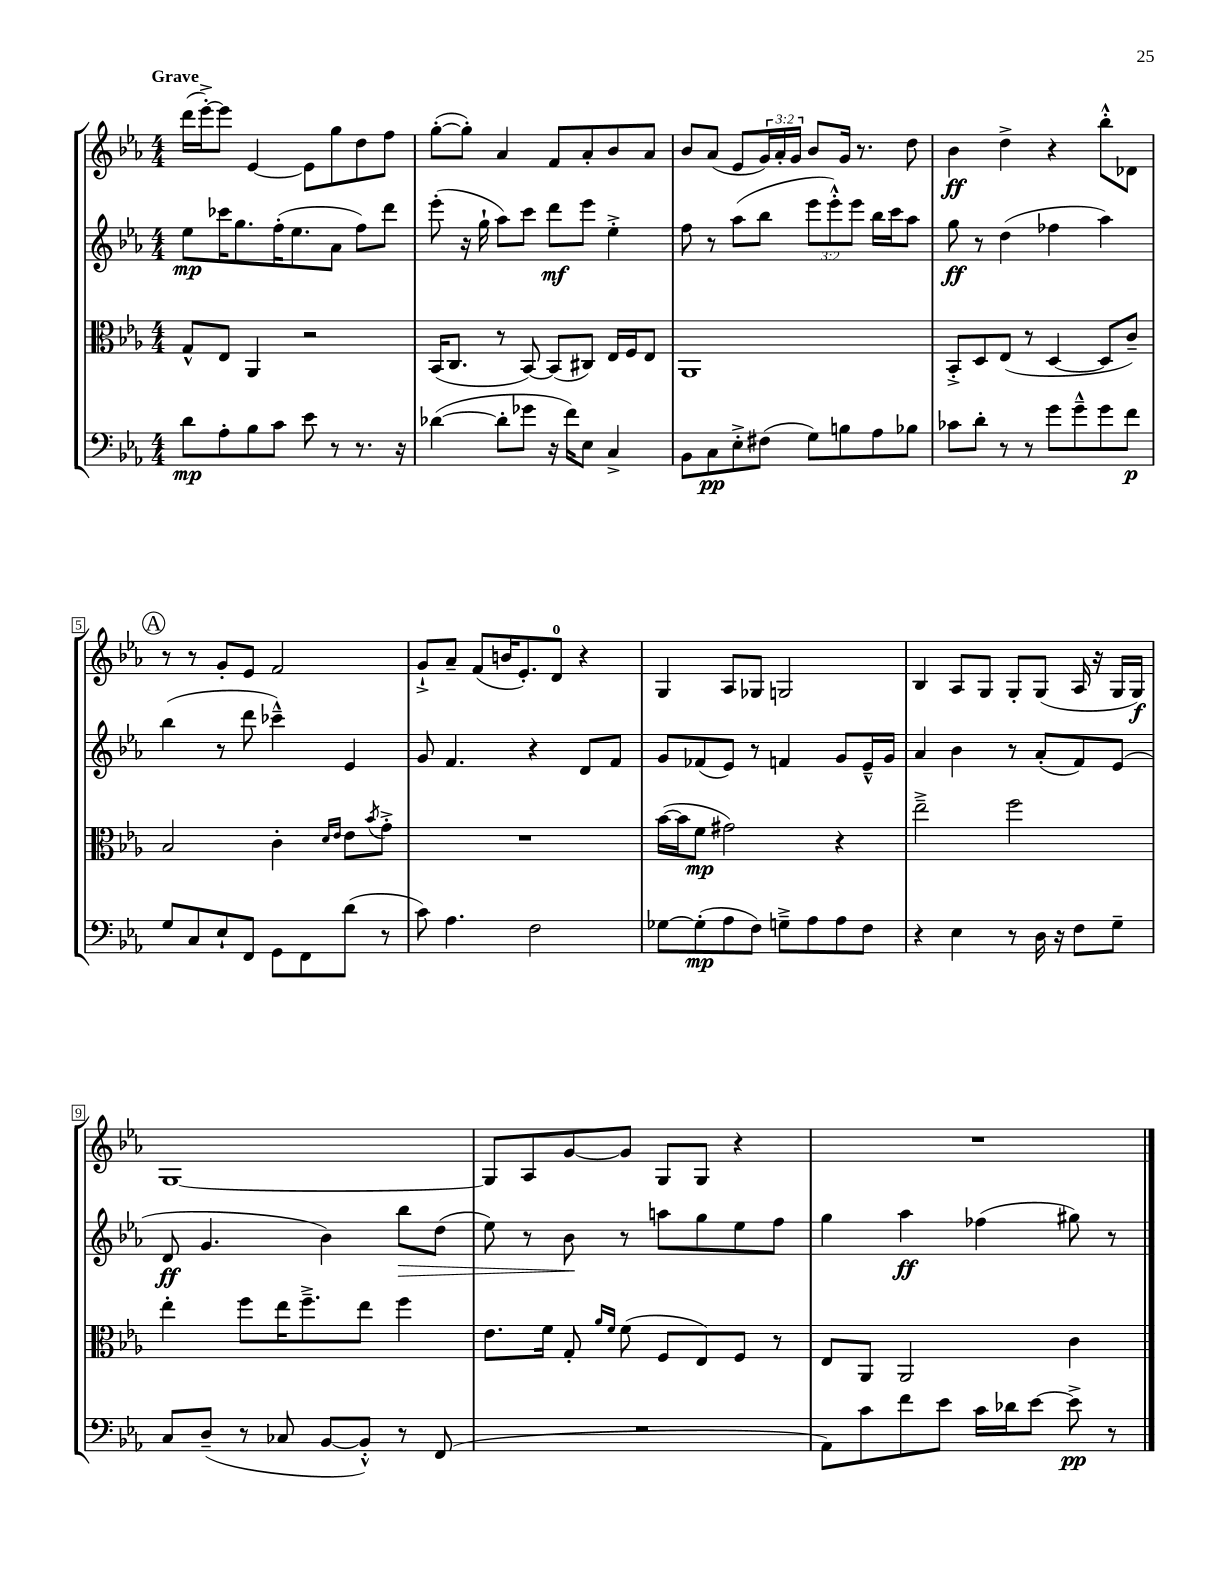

**kern	**kern	**kern	**kern
*staff4	*staff3	*staff2	*staff1
*clefF4	*clefC3	*clefG2	*clefG2
*k[b-e-a-]	*k[b-e-a-]	*k[b-e-a-]	*k[b-e-a-]
*M4/4	*M4/4	*M4/4	*M4/4
8d	8G^^	8ee-	(16ddd
.	.	.	[16eee-'^)
8A-'	8E-	16ccc-	8eee-]
.	.	8.gg	.
8B-	4AA-	.	[4e-
8c	.	(16ff'	.
.	.	8.ee-	.
8e-	2r	.	8e-]
8r	.	8a-	8gg
8.r	.	8ff)	8dd
.	.	8ddd	8ff
16r	.	.	.
=	=	=	=
([4d-	(16BB-	(8eee-'	([8gg'
.	8.C	.	.
.	.	16r	8gg'])
.	.	16gg`	.
8d-']	8r	8aa-)	4a-
8g-	[8BB-)	8ccc	.
16r	(8BB-]	8ddd	8f
16f)	.	.	.
8E-	8C#)	8eee-	8a-'
4C^	16E-	4ee-'^	8b-
.	16F	.	.
.	8E-	.	8a-
=	=	=	=
8BB-	1AA-	8ff	8b-
8C	.	8r	(8a-
8E-'^	.	(8aa-	8e-
(8F#	.	8bb-	24g)
.	.	.	24a-'
.	.	.	24g
8G)	.	12eee-	8b-
.	.	12eee-'^^)	.
8B	.	.	16g
.	.	12eee-	.
.	.	.	8.r
8A-	.	16bb-	.
.	.	16ccc	.
8B-	.	8aa-	8dd
=	=	=	=
8c-	8BB-'^	8gg	4b-
8d'	8D	8r	.
8r	(8E-	(4dd	4dd^
8r	8r	.	.
8g	[4D	4ff-	4r
8g~^^	.	.	.
8g	8D]	4aa-)	8bb-'^^
8f	8c~)	.	8d-
=	=	=	=
8G	2B-	(4bb-	8r
8C	.	.	8r
8E-`	.	8r	8g'
8FF	.	8ddd	8e-
8GG	4c'	4ccc-~^^)	2f
8FF	.	.	.
.	16qqd	.	.
.	16qqe-	.	.
(8d	8e-	4e-	.
.	8qb-	.	.
8r	8g'^	.	.
=	=	=	=
8c)	1r	8g	8g`^
4.A-	.	4.f	8a-~
.	.	.	(8f
.	.	.	16b
.	.	.	8.e-')
2F	.	4r	.
.	.	.	8d
.	.	8d	4r
.	.	8f	.
=	=	=	=
[8G-	([16b-	8g	4G
.	16b-]	.	.
(8G-']	8f	(8f-	.
8A-	2g#)	8e-)	8A-
8F)	.	8r	8G-
8G~^	.	4f	2G
8A-	.	.	.
8A-	4r	8g	.
8F	.	16e-~^^	.
.	.	16g	.
=	=	=	=
4r	2ee-~^	4a-	4B-
4E-	.	4b-	8A-
.	.	.	8G
8r	2ff	8r	8G'
16D	.	(8a-'	(8G
16r	.	.	.
8F	.	8f)	16A-
.	.	.	16r
8G~	.	(8e-	16G
.	.	.	16G)
=	=	=	=
8C	4ee-'	8d	[1G
(8D~	.	4.g	.
8r	8ff	.	.
8C-	16ee-	.	.
.	8.ff~^	.	.
[8BB-	.	4b-)	.
8BB-'^^])	8ee-	.	.
8r	4ff	8bb-	.
(8FF	.	(8dd	.
=	=	=	=
1r	8.e-	8ee-)	8G]
.	.	8r	8A-
.	16f	.	.
.	8G'	8b-	[8g
.	16qqa-	.	.
.	16qqf	.	.
.	(8f	8r	8g]
.	8F	8aa	8G
.	8E-)	8gg	8G
.	8F	8ee-	4r
.	8r	8ff	.
=	=	=	=
8AA-)	8E-	4gg	1r
8c	8AA-	.	.
8f	2AA-	4aa-	.
8e-	.	.	.
16c	.	(4ff-	.
16d-	.	.	.
[8e-	.	.	.
8e-^]	4c	8gg#)	.
8r	.	8r	.
==	==	==	==
*-	*-	*-	*-
